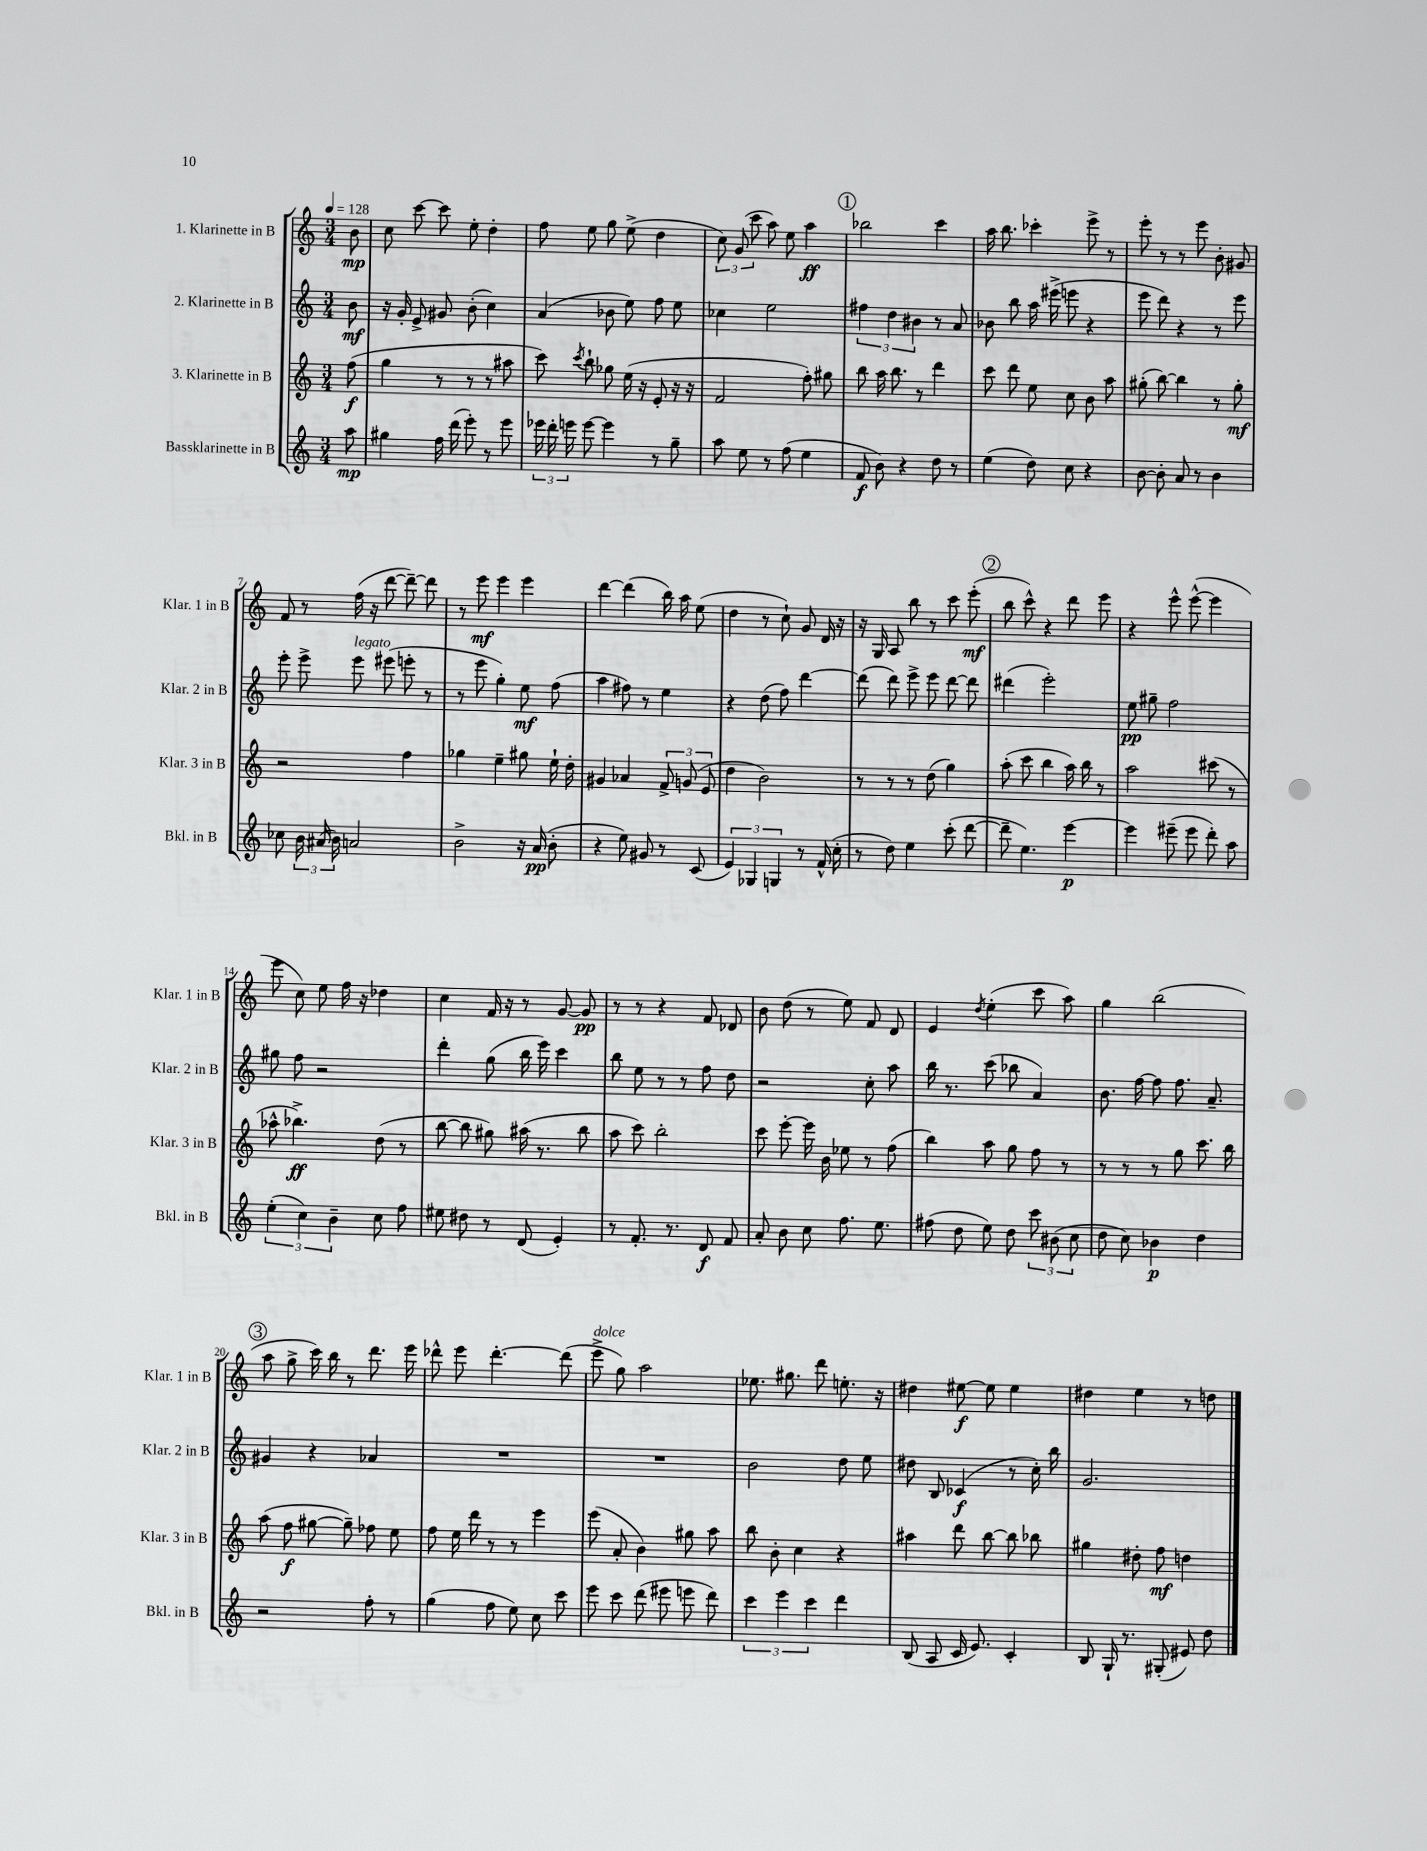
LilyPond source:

<<
\new StaffGroup <<
\new Staff = "s0" \with { instrumentName = "1. Klarinette in B" shortInstrumentName = "Klar. 1 in B" } {
    \clef treble \key c \major \numericTimeSignature \time 3/4 \partial 8 \tempo 4 = 128
    \autoBeamOff b'8\mp |
    c''8 c'''8~ c'''8 e''8-. d''4-. |
    f''8 e''8 g''8 e''8->( d''4 |
    \tuplet 3/2 { c''8) g'8( c'''8 } a''8) e''8 a''4\ff |
    \mark \markup { \circle "1" } bes''2 c'''4 |
    a''16 b''8. ces'''4-. e'''8-> r8 |
    e'''8-. r8 r8 e'''8 b'8-. gis'8 |
    f'8 r8 f''16( r16 d'''8~ d'''8~--) d'''8 |
    r8 e'''8\mf e'''4 e'''4 |
    d'''4~ d'''4( b''16) a''16 e''8( |
    d''4 r8 c''8-!) g'8 d'16 r16 |
    r16 g16 a8 b''8 r8 c'''8 e'''8-.\mf( |
    \mark \markup { \circle "2" } b''8 c'''8-^) r4 d'''8 e'''8 |
    r4 e'''8-^ e'''8~-^( e'''4 |
    e'''8 c''8) e''8 f''16 r16 des''4 |
    c''4 f'16 r16 r8 g'8~ g'8\pp |
    r8 r8 r4 f'8 des'8 |
    b'8 d''8( r8 e''8) f'8 d'8 |
    e'4 \acciaccatura { d''8 } e''4-.( c'''8 a''8) |
    g''4 b''2( |
    \mark \markup { \circle "3" } a''8 g''8-> c'''16) b''16 r8 d'''8. e'''16 |
    des'''8-^ e'''8 des'''4.~-. des'''8( |
    e'''8->^\markup { \italic "dolce" } g''8) a''2 |
    ees''8. gis''8. d'''8 e''8.-. r16 |
    dis''4 eis''8~\f eis''8 eis''4 |
    dis''4 e''4 r8 d''8 \bar "|." |
}
\new Staff = "s1" \with { instrumentName = "2. Klarinette in B" shortInstrumentName = "Klar. 2 in B" } {
    \clef treble \key c \major \numericTimeSignature \time 3/4 \partial 8
    \autoBeamOff b'8\mf |
    r16 g'16-. e'8-> gis'8 b'8-.( c''4) |
    a'4( bes'8 e''8) f''8 e''8 |
    ces''4 e''2 |
    \mark \markup { \circle "1" } \tuplet 3/2 { fis''4 d''4 bis'4 } r8 a'8 |
    bes'8 b''8 a''16 eis'''16->( e'''8 r4 |
    e'''8 d'''8) r4 r8 e'''8 |
    e'''8-. e'''8-> e'''8^\markup { \italic "legato" } eis'''8( e'''8-. r8 |
    r8 e'''8 g''4-.) e''8\mf f''8( |
    a''4 fis''8) r8 e''4 |
    r4 d''8( f''8) d'''4~ |
    d'''8( d'''8) e'''8-> e'''8 d'''8~ d'''8 |
    \mark \markup { \circle "2" } dis'''4( e'''2-.) |
    e''8\pp gis''8-- f''2 |
    gis''8 f''8 r2 |
    d'''4-. g''8( b''16 e'''16) c'''4 |
    b''8 e''8 r8 r8 f''8 d''8 |
    r2 c''8-. a''8 |
    b''16 r8. c'''8( bes''8 a'4) |
    b'8. f''16~ f''8 f''8. a'8.-- |
    \mark \markup { \circle "3" } gis'4 r4 aes'4 |
    R2. |
    R2. |
    b'2 d''8 e''8 |
    dis''8 b8 ces'4\f( r8 c''16-.) b''16 |
    g'2. \bar "|." |
}
\new Staff = "s2" \with { instrumentName = "3. Klarinette in B" shortInstrumentName = "Klar. 3 in B" } {
    \clef treble \key c \major \numericTimeSignature \time 3/4 \partial 8
    \autoBeamOff f''8\f( |
    g''4 r8 r8 r8 ais''8 |
    c'''8) \acciaccatura { c'''8 } b''8-! ges''8 e''16( r16 e'8-. r16 r16 |
    f'2 f''8-.) gis''8 |
    \mark \markup { \circle "1" } b''8 a''16 b''8. r8 d'''4 |
    c'''8 d'''8 e''8 c''8 b'8 a''8 |
    gis''8-.( b''8~) b''4 r8 gis''8-.\mf |
    r2 f''4 |
    ges''4 e''4-- gis''8 e''16-! d''16-. |
    gis'4 aes'4 \tuplet 3/2 { f'8-> g'8( e'8 } |
    d''4 b'2) |
    r8 r8 r8 d''8( g''4) |
    \mark \markup { \circle "2" } a''8-.( c'''8 b''4 a''16) b''16 r8 |
    a''2 cis'''8( r8 |
    aes''8-^ bes''4.->\ff) d''8( r8 |
    b''8~ b''8 gis''8) ais''16( r8. b''8 |
    a''8 c'''8) b''2-. |
    c'''8 e'''8~-. e'''16 b'16 ees''8 r8 f''8( |
    b''4) a''8 g''8 f''8 r8 |
    r8 r8 r8 g''8 c'''8. b''16 |
    \mark \markup { \circle "3" } a''8( f''8\f gis''8~ gis''8--) fes''8 e''8 |
    f''8 e''16 d'''16 r8 r8 e'''4 |
    e'''8( a'8-. b'4) gis''8 a''8 |
    b''8 b'8-. c''4 r4 |
    ais''4 d'''8 b''8~ b''8 bes''8 |
    gis''4 dis''8-. f''8\mf d''4 \bar "|." |
}
\new Staff = "s3" \with { instrumentName = "Bassklarinette in B" shortInstrumentName = "Bkl. in B" } {
    \clef treble \key c \major \numericTimeSignature \time 3/4 \partial 8
    \autoBeamOff a''8\mp |
    gis''4 f''16 d'''16( e'''8-.) r8 e'''8 |
    \tuplet 3/2 { ees'''16 d'''16-. e'''16 } e'''8~ e'''4 r8 g''8-- |
    a''8 e''8 r8 f''8( e''4 |
    \mark \markup { \circle "1" } f'8\f b'8) r4 d''8 r8 |
    e''4( d''8) c''8 r4 |
    b'8~ b'8-. a'8 r8 b'4 |
    ces''8 \tuplet 3/2 { b'16 ais'16( b'16) } a'2 |
    b'2-> r16 a'16\pp( b'8-. |
    r4 e''8) gis'8 r8 c'8( |
    \tuplet 3/2 { e'4) ges4 g4 } r8 f'16-^( c''16-. |
    r8 d''8) e''4 c'''8-.( d'''8~ |
    \mark \markup { \circle "2" } d'''8-- e''4.) e'''4~\p |
    e'''4 eis'''8--( eis'''8 d'''8-.) a''8 |
    \tuplet 3/2 { e''4-.( c''4) b'4-- } c''8 f''8 |
    eis''8 dis''8 r8 d'8( e'4-.) |
    r8 f'8.-. r8. d'8\f f'8 |
    a'8-. b'8 c''8 f''8. e''8. |
    fis''8( d''8 e''8) d''8 \tuplet 3/2 { c'''8 bis'8( c''8 } |
    d''8 c''8) bes'4\p d''4 |
    \mark \markup { \circle "3" } r2 f''8-. r8 |
    g''4( f''8 e''8) c''8 c'''8 |
    e'''8 c'''8 d'''8( eis'''8 e'''8 d'''8) |
    \tuplet 3/2 { c'''4 e'''4 c'''4 } d'''4 |
    b8( a8 c'16 e'8.) c'4-. |
    b8 g16-! r8. gis8-.( eis'8) d''8 \bar "|." |
}
>>
>>
